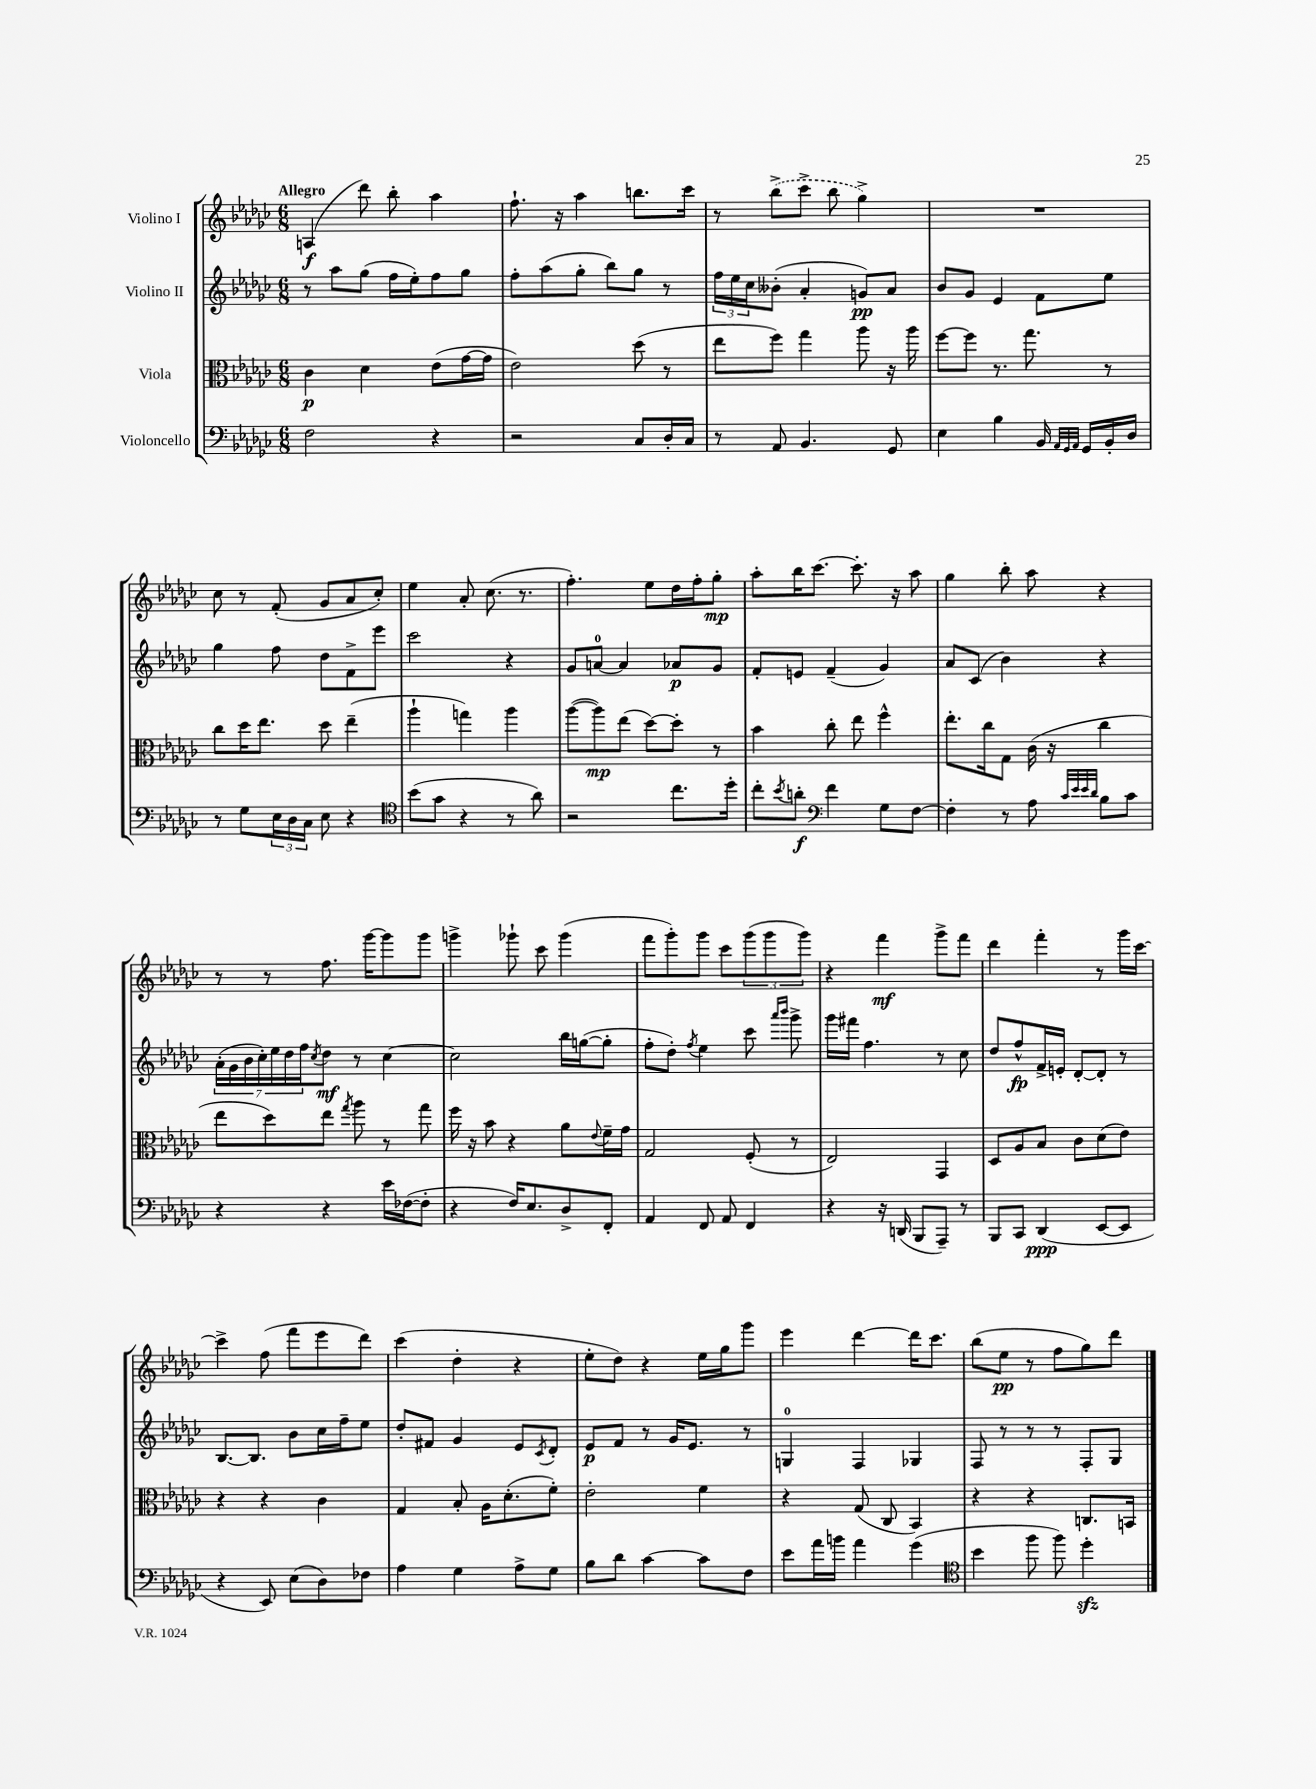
<<
\new StaffGroup <<
\new Staff = "s0" \with { instrumentName = "Violino I" } {
    \clef treble \key ges \major \numericTimeSignature \time 6/8 \tempo "Allegro"
    a4\f( des'''8) bes''8-. aes''4 |
    f''8.-! r16 aes''4 b''8. ces'''16 |
    r8 \once \slurDashed bes''8->( ces'''8-> bes''8 ges''4->) |
    R2. |
    ces''8 r8 f'8-.( ges'8 aes'8 ces''8-.) |
    ees''4 aes'8-. ces''8.( r8. |
    f''4.-.) ees''8 des''16 f''16-. ges''8-.\mp |
    aes''8-. bes''16 ces'''8.~ ces'''8.-. r16 aes''8 |
    ges''4 bes''8-. aes''8 r4 |
    r8 r8 f''8. ges'''16~ ges'''8 ges'''8 |
    g'''4-> ges'''8-! ces'''8 ges'''4( |
    f'''8 ges'''8-.) ges'''8 ces'''8 \tuplet 3/2 { ges'''8( ges'''8 ges'''8) } |
    r4 f'''4\mf ges'''8-> f'''8 |
    des'''4 f'''4-. r8 ges'''16 ces'''16~ |
    ces'''4-> f''8( f'''8 ees'''8 des'''8) |
    ces'''4( des''4-. r4 |
    ees''8-. des''8) r4 ees''16 ges''16 ges'''8 |
    ees'''4 des'''4~ des'''16 ces'''8. |
    bes''8( ees''8\pp r8 f''8 ges''8) des'''8 \bar "|." |
}
\new Staff = "s1" \with { instrumentName = "Violino II" } {
    \clef treble \key ges \major \numericTimeSignature \time 6/8
    r8 aes''8 ges''8( f''16 ees''16-.) f''8 ges''8 |
    f''8-. aes''8( ges''8-. bes''8) ges''8 r8 |
    \tuplet 3/2 { f''16 ees''16 ces''16 } beses'8-.( aes'4-. g'8\pp) aes'8 |
    bes'8 ges'8 ees'4 f'8 ees''8 |
    ges''4 f''8 des''8 f'8-> ees'''8 |
    ces'''2 r4 |
    ges'8 a'8-0~ a'4 aes'8\p ges'8 |
    f'8-. e'8 f'4--( ges'4) |
    aes'8 ces'8( bes'4) r4 |
    \tuplet 7/4 { aes'16-.( ges'16 bes'16 ces''16-.) ees''16 des''16 f''16 } \acciaccatura { ces''8 } des''8\mf r8 ces''4~ |
    ces''2 bes''16 g''16~( g''8-. |
    f''8-. des''8-.) \acciaccatura { f''8 } ees''4 ces'''8 \grace { aes'''16 bes'''16 } ges'''8-> |
    ges'''16 fis'''16 f''4. r8 ces''8 |
    des''8 f''8-^\fp f'16-> e'16-. des'8~-. des'8-. r8 |
    bes8.~ bes8. bes'8 ces''16 f''16-- ees''8 |
    des''8-. fis'8 ges'4 ees'8 \acciaccatura { ces'8 } des'8-. |
    ees'8\p f'8 r8 ges'16 ees'8. r8 |
    g4-0 f4 ges4 |
    f8 r8 r8 r8 f8-. ges8 \bar "|." |
}
\new Staff = "s2" \with { instrumentName = "Viola" } {
    \clef alto \key ges \major \numericTimeSignature \time 6/8
    ces'4\p des'4 ees'8( ges'16~ ges'16 |
    ees'2) des''8( r8 |
    ees''8 f''8) ges''4 aes''8 r16 aes''16 |
    f''8~ f''8 r8. ges''8. r8 |
    ces''8 des''16 ees''8. des''8 ees''4--( |
    aes''4-! g''4) aes''4 |
    aes''8~( aes''8\mp) ees''8( des''8~) des''8-. r8 |
    bes'4 ces''8-. ees''8 f''4-^ |
    ees''8.-. ces''16 ges8 ces'16( r16 ces''4 |
    ees''8 des''8) ees''8 \acciaccatura { ges''8 } aes''8 r8 ges''8 |
    f''16 r16 bes'8 r4 aes'8 \appoggiatura { ees'8 } f'16-- ges'16 |
    ges2 f8-.( r8 |
    ees2) ges,4 |
    des8 aes8 bes8 ces'8 des'8( ees'8) |
    r4 r4 ces'4 |
    ges4 bes8-. aes16 des'8.-.( f'8-.) |
    ees'2-. f'4 |
    r4 ges8( ces8 bes,4) |
    r4 r4 c8. b,16 \bar "|." |
}
\new Staff = "s3" \with { instrumentName = "Violoncello" } {
    \clef bass \key ges \major \numericTimeSignature \time 6/8
    f2 r4 |
    r2 ces8 des16-. ces16 |
    r8 aes,8 bes,4. ges,8 |
    ees4 bes4 bes,16 \grace { aes,32 ges,32 aes,32 } ges,16 bes,16-. des16 |
    r8 ges8 \tuplet 3/2 { ees16 des16 ces16 } ees8 r4 |
    \clef tenor bes'8( ges'8 r4 r8 aes'8) |
    r2 ces''8. des''16-. |
    ces''8-. \acciaccatura { bes'8 } a'8-.\f \clef bass f'4 ges8 f8~ |
    f4-. r8 aes8 \grace { ces'32 ees'32 ees'32 des'32 } bes8 ces'8 |
    r4 r4 ees'16 fes16~( fes8-. |
    r4 f16) ees8. des8-> f,8-. |
    aes,4 f,8 aes,8 f,4 |
    r4 r16 d,16( bes,,8 aes,,8--) r8 |
    bes,,8 ces,8 des,4\ppp( ees,8~ ees,8 |
    r4 ees,8) ees8( des8) fes8 |
    aes4 ges4 aes8-> ges8 |
    bes8 des'8 ces'4~ ces'8 f8 |
    ees'8 aes'16 b'16 aes'4 ges'4( |
    \clef tenor bes'4 f''8 f''8) des''4-.\sfz \bar "|." |
}
>>
>>
\layout { \context { \Score \remove "Bar_number_engraver" } }
